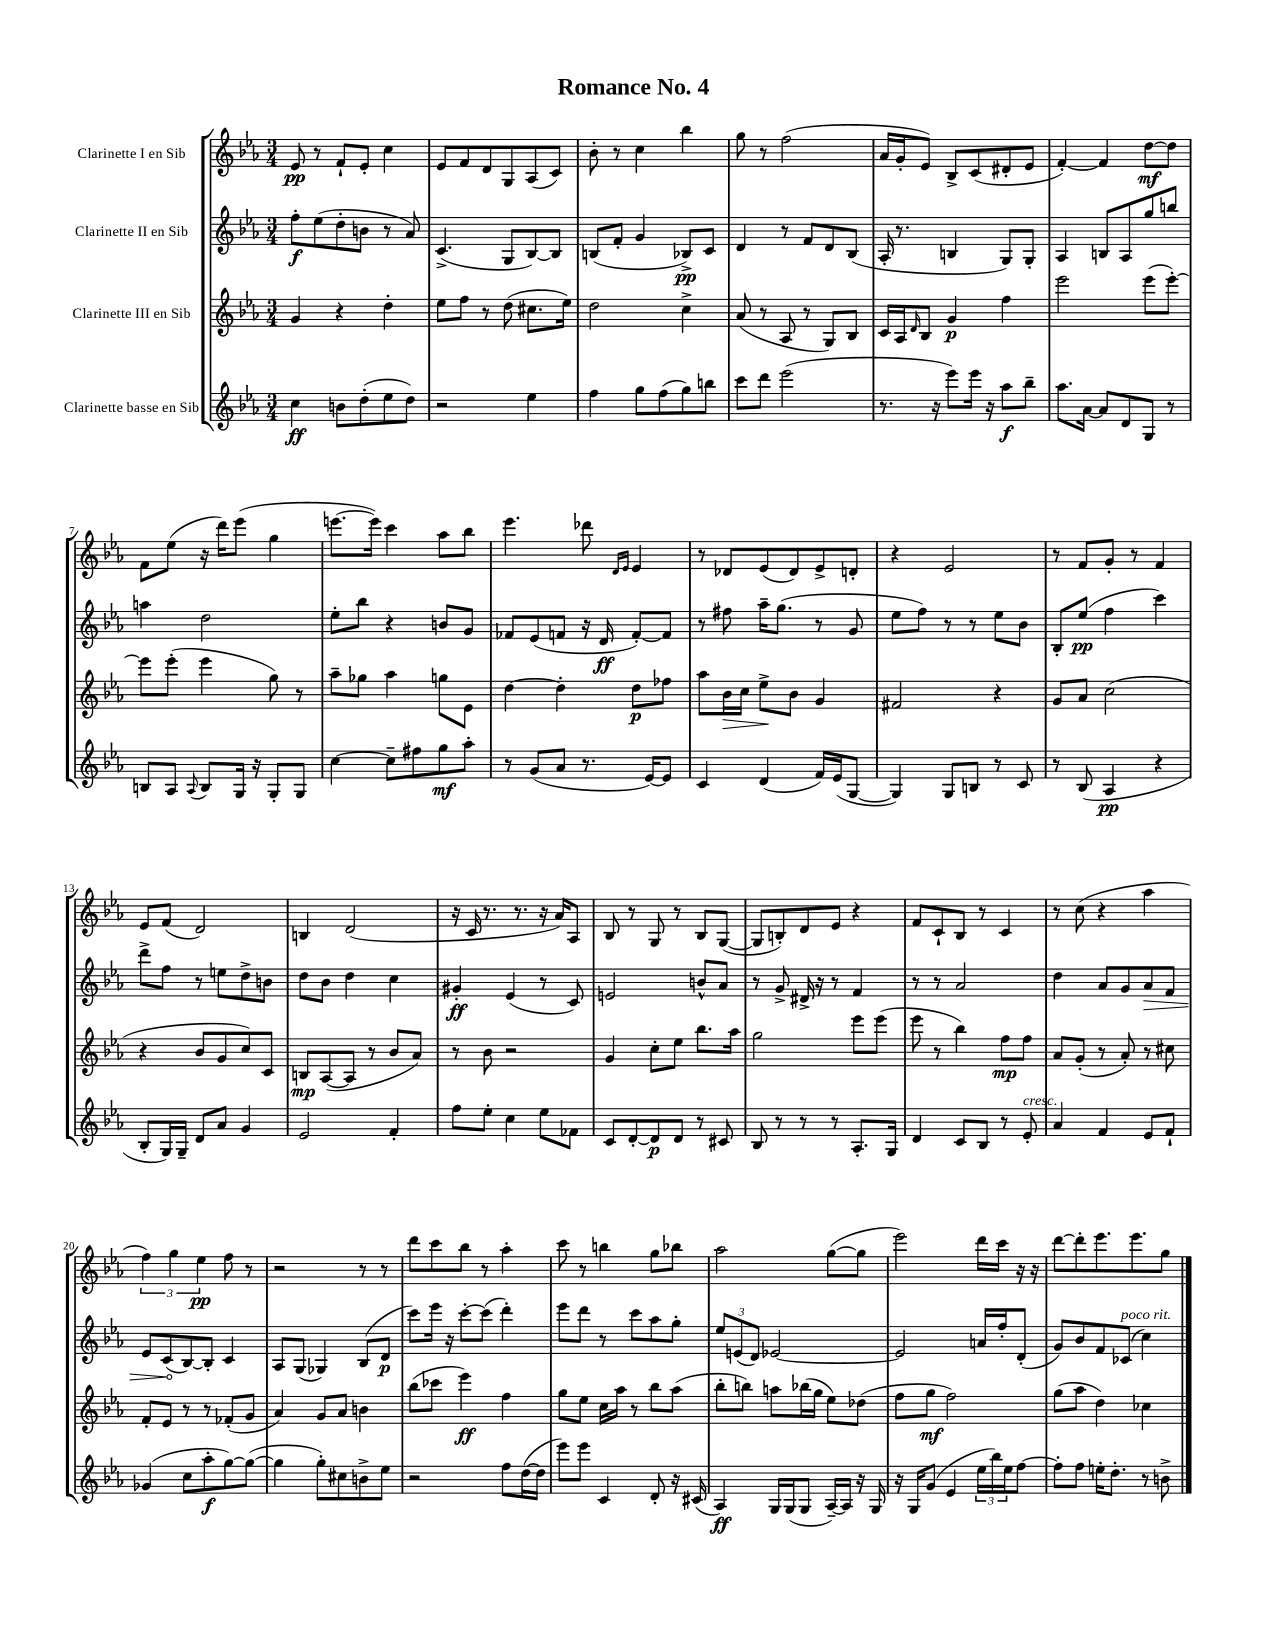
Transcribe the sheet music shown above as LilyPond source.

\header { title = "Romance No. 4" }
<<
\new StaffGroup <<
\new Staff = "s0" \with { instrumentName = "Clarinette I en Sib" } {
    \clef treble \key ees \major \numericTimeSignature \time 3/4
    ees'8\pp r8 f'8-! ees'8-. c''4 |
    ees'8 f'8 d'8 g8 aes8( c'8) |
    bes'8-. r8 c''4 bes''4 |
    g''8 r8 f''2( |
    aes'16 g'16-. ees'8) bes8-> c'8( dis'8-. ees'8 |
    f'4~-.) f'4 d''8~\mf d''8 |
    f'8 ees''8( r16 d'''16) ees'''8( g''4 |
    e'''8.~ e'''16) c'''4 aes''8 bes''8 |
    ees'''4. des'''8 \grace { d'16 ees'16 } ees'4 |
    r8 des'8 ees'8( des'8) ees'8-> d'8-. |
    r4 ees'2 |
    r8 f'8 g'8-. r8 f'4 |
    ees'8 f'8( d'2) |
    b4 d'2( |
    r16 c'16 r8. r8. r16 aes'16) aes8 |
    bes8 r8 g8 r8 bes8 g8~( |
    g8 b8-.) d'8 ees'8 r4 |
    f'8 c'8-! bes8 r8 c'4 |
    r8 c''8( r4 aes''4 |
    \tuplet 3/2 { f''4) g''4 ees''4\pp } f''8 r8 |
    r2 r8 r8 |
    d'''8 c'''8 bes''8 r8 aes''4-. |
    c'''8 r8 b''4 g''8 bes''8 |
    aes''2 g''8~( g''8 |
    ees'''2) d'''16 c'''16 r16 r16 |
    d'''8~ d'''8-. ees'''8. ees'''8. g''8 \bar "|." |
}
\new Staff = "s1" \with { instrumentName = "Clarinette II en Sib" } {
    \clef treble \key ees \major \numericTimeSignature \time 3/4
    f''8-.\f ees''8( d''8-. b'8 r8 aes'8) |
    c'4.->( g8 bes8~) bes8 |
    b8( f'8-. g'4 bes8->\pp) c'8 |
    d'4 r8 f'8 d'8 bes8( |
    aes16-. r8. b4 g8) g8-. |
    aes4 b8 aes8 g''8 b''8 |
    a''4 d''2 |
    ees''8-. bes''8 r4 b'8 g'8 |
    fes'8 ees'8( f'8 r16 d'16\ff f'8~-.) f'8 |
    r8 fis''8 aes''16-- g''8.( r8 g'8 |
    ees''8 f''8) r8 r8 ees''8 bes'8 |
    bes8-. ees''8\pp( f''4 c'''4) |
    d'''8-> f''8 r8 e''8 d''8-> b'8 |
    d''8 bes'8 d''4 c''4 |
    gis'4-.\ff ees'4( r8 c'8) |
    e'2 b'8-^ aes'8 |
    r8 g'8-> dis'16-> r16 r8 f'4 |
    r8 r8 aes'2 |
    d''4 aes'8 g'8 \once \override Hairpin.circled-tip = ##t aes'8\> f'8 |
    ees'8 c'8\!( bes8~) bes8-. c'4 |
    aes8 g8( ges4) bes8( d'8\p |
    c'''8) ees'''16 r16 c'''8~-. c'''8( d'''4-.) |
    ees'''8 d'''8 r8 c'''8 aes''8 g''8-. |
    \tuplet 3/2 { ees''8 e'8( d'8) } ees'2~ |
    ees'2 a'16 f''16-. d'8-.( |
    g'8) bes'8 f'8 ces'8^\markup { \italic "poco rit." }( c''4) \bar "|." |
}
\new Staff = "s2" \with { instrumentName = "Clarinette III en Sib" } {
    \clef treble \key ees \major \numericTimeSignature \time 3/4
    g'4 r4 d''4-. |
    ees''8 f''8 r8 d''8( cis''8. ees''16) |
    d''2 c''4-> |
    aes'8( r8 aes8 r8 g8) bes8 |
    c'16 aes16 \grace { d'16 } bes8 g'4\p f''4 |
    ees'''2 ees'''8( ees'''8~-.) |
    ees'''8 ees'''8-.( ees'''4 g''8) r8 |
    aes''8-- ges''8 aes''4 g''8 ees'8 |
    d''4~ d''4-. d''8\p fes''8 |
    aes''8 bes'16\> c''16 ees''8->\! bes'8 g'4 |
    fis'2 r4 |
    g'8 aes'8 c''2( |
    r4 bes'8 g'8 c''8) c'8 |
    b8\mp aes8~( aes8 r8 bes'8 aes'8) |
    r8 bes'8 r2 |
    g'4 c''8-. ees''8 bes''8. aes''16 |
    g''2 ees'''8 ees'''8( |
    ees'''8 r8 bes''4) f''8\mp f''8 |
    aes'8 g'8-.( r8 aes'8-.) r8 cis''8 |
    f'8-. ees'8 r8 r8 fes'8-.( g'8 |
    aes'4) g'8 aes'8 b'4 |
    bes''8( ces'''8 ees'''4\ff) f''4 |
    g''8 ees''8 c''16 aes''16 r8 bes''8 aes''8( |
    bes''8-. b''8) a''8 bes''16( g''16 ees''8) des''8( |
    f''8 g''8\mf f''2) |
    g''8( aes''8 d''4) ces''4 \bar "|." |
}
\new Staff = "s3" \with { instrumentName = "Clarinette basse en Sib" } {
    \clef treble \key ees \major \numericTimeSignature \time 3/4
    c''4\ff b'8 d''8-.( ees''8 d''8) |
    r2 ees''4 |
    f''4 g''8 f''8( g''8) b''8 |
    c'''8 d'''8 ees'''2( |
    r8. r16 ees'''8) ees'''16 r16 aes''8\f bes''8-- |
    aes''8. aes'16~ aes'8 d'8 g8 r8 |
    b8 aes8 \appoggiatura { aes8 } b8 g16 r16 g8-. g8 |
    c''4~ c''8-- fis''8 g''8\mf aes''8-. |
    r8 g'8( aes'8 r8. ees'16~) ees'8 |
    c'4 d'4( f'16) ees'16( g8~ |
    g4) g8 b8 r8 c'8 |
    r8 bes8( aes4\pp r4 |
    bes8-. g16) g16-- d'8 aes'8 g'4 |
    ees'2 f'4-. |
    f''8 ees''8-. c''4 ees''8 fes'8 |
    c'8 d'8~-. d'8\p d'8 r8 cis'8 |
    bes8 r8 r8 r8 aes8.-. g16 |
    d'4 c'8 bes8 r8 ees'8-.^\markup { \italic "cresc." } |
    aes'4 f'4 ees'8 f'8-! |
    ges'4( c''8 aes''8-.\f g''8~) g''8~( |
    g''4 g''8-.) cis''8 b'8-> ees''8 |
    r2 f''8 d''16~( d''16 |
    ees'''8) ees'''8 c'4 d'8-. r16 cis'16( |
    aes4\ff) g16 g16( g8 aes16~--) aes16 r16 g16 |
    r16 g16 g'8( ees'4 \tuplet 3/2 { ees''16 bes''16) ees''16 } f''8~ |
    f''8-. f''8 e''16-. d''8.-. r8 b'8-> \bar "|." |
}
>>
>>
